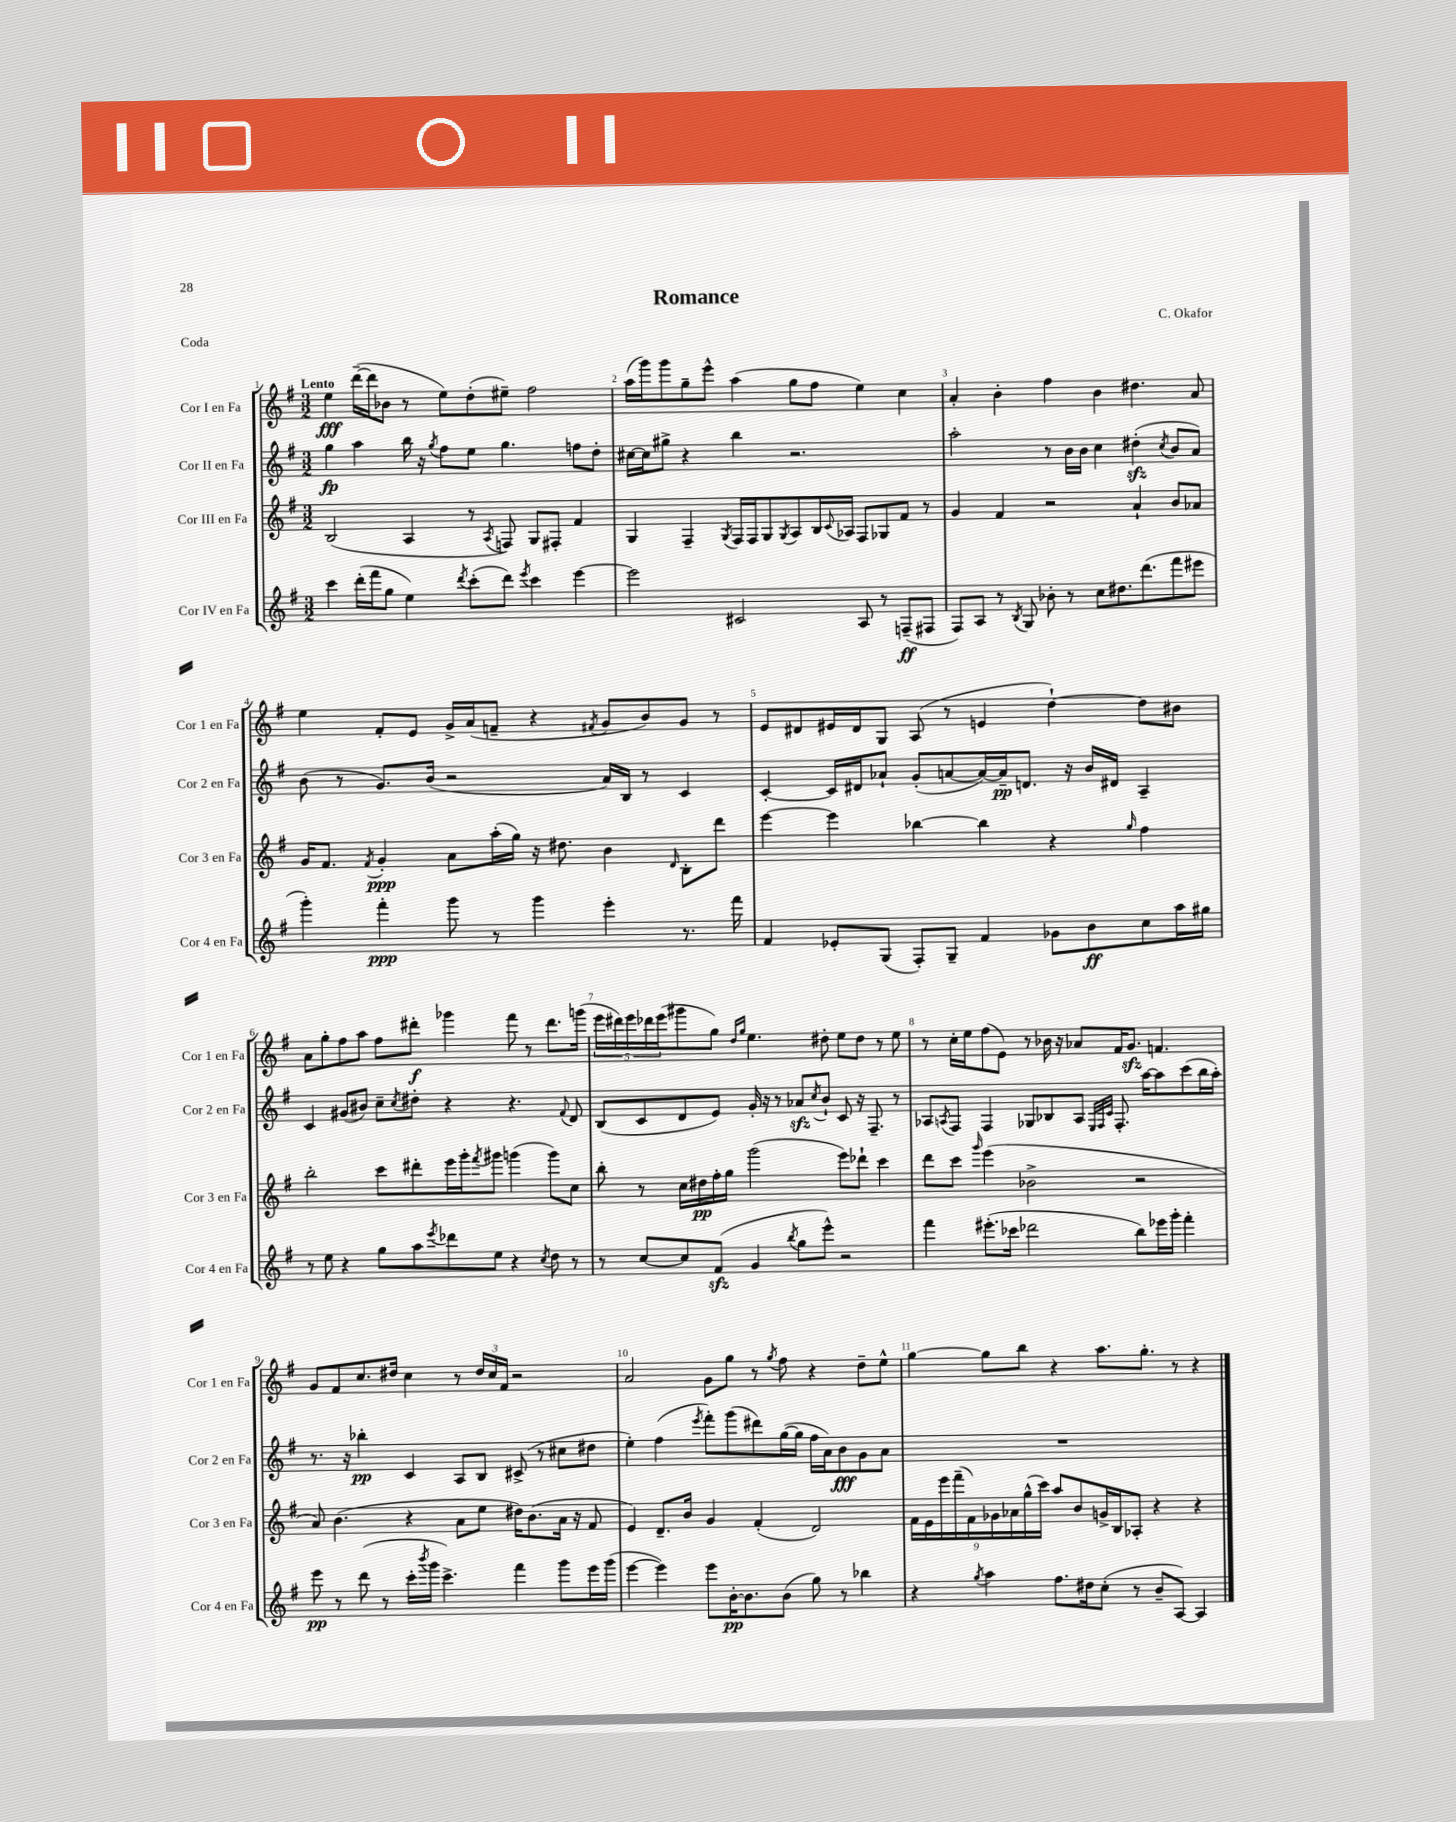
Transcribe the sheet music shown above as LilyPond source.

\header { title = "Romance" composer = "C. Okafor" piece = "Coda" }
<<
\new StaffGroup <<
\new Staff = "s0" \with { instrumentName = "Cor I en Fa" shortInstrumentName = "Cor 1 en Fa" } {
    \clef treble \key g \major \numericTimeSignature \time 3/2 \tempo "Lento"
    e''4\fff d'''16~--( d'''16 bes'8 r8 e''8) d''8-.( eis''8--) fis''2 |
    a''16( g'''16) g'''8 g''8-- e'''8-^ a''4( g''8 fis''8 e''4) c''4 |
    a'4-. b'4-. fis''4 b'4 dis''4. a'8 |
    e''4 fis'8-. e'8 g'16-> a'16( f'8-- r4 \acciaccatura { fis'8 } g'8 b'8) g'8 r8 |
    e'8 dis'8 eis'16 dis'16 g8 a8( r8 e'4 d''4~-!) d''8 bis'8 |
    a'8 g''8-. fis''8 a''8 fis''8 dis'''8-.\f ges'''4 fis'''8 r8 dis'''8. g'''16( |
    \tuplet 5/4 { e'''16 dis'''16) e'''16 des'''16 e'''16( } gis'''8 g''8) \grace { d''16 g''16 } e''4. dis''8-. e''8 dis''8 r8 e''8 |
    r8 c''16-. e''16 fis''8( e'8) r8 bes'16 r16 aes'8 fis'16 g'8.\sfz f'4. |
    g'8 fis'8 c''8. dis''16 c''4 r8 \tuplet 3/2 { dis''16 c''16 fis'16 } r2 |
    a'2 g'8 g''8 r8 \acciaccatura { g''8 } fis''8 r4 d''8-- e''8-^ |
    g''4~ g''8 b''8 r4 a''8. g''8.-. r8 r4 \bar "|." |
}
\new Staff = "s1" \with { instrumentName = "Cor II en Fa" shortInstrumentName = "Cor 2 en Fa" } {
    \clef treble \key g \major \numericTimeSignature \time 3/2
    g''4\fp a''4 b''16 r16 \acciaccatura { g''8 } fis''8 e''8 g''4. f''8 d''8-. |
    cis''16~ cis''16 gis''8-> r4 b''4 r2. |
    a''2-. r8 b'16 b'16 c''4 dis''4-.\sfz( \acciaccatura { c''8 } b'8 a'8) |
    b'8( r8 g'8.) b'16( r2 a'16) b16 r8 c'4 |
    c'4~-. c'16 dis'16 aes'8-! g'8-.( a'8~ a'16~) a'16--\pp d'8. r16 b'16 dis'16 a4-- |
    c'4 gis'8( bis'8) c''8-- \acciaccatura { c''8 } dis''8-. r4 r4. \appoggiatura { fis'8 } d'8 |
    b8( c'8 d'8 e'8) g'16-. r16 r8 aes'8\sfz \acciaccatura { c''8 } b'8-! c'8 r16 fis8.-- r8 |
    aes8 \acciaccatura { a8 } fis8 fis4 ges8 bes8 a8 \grace { e32 fis32 c'32 } fis8.-. a''16~ a''8 c'''8( b''16 a''16-.) |
    r8. r16 bes''4-.\pp c'4 a8 b8 cis'8->( r8 cis''8 dis''8 |
    e''4-.) fis''4( \acciaccatura { e'''8 } fis'''8-.) g'''8( dis'''8) g''16~( g''16 fis''16 a'16) b'8\fff g'8 a'8 |
    R1. \bar "|." |
}
\new Staff = "s2" \with { instrumentName = "Cor III en Fa" shortInstrumentName = "Cor 3 en Fa" } {
    \clef treble \key g \major \numericTimeSignature \time 3/2
    b2( a4 r8 \acciaccatura { a8 } f8) g8 fis8-. fis'4 |
    g4 fis4-- \acciaccatura { g8 } fis16 fis16 g8 \acciaccatura { g8 } a8 b16 \appoggiatura { c'8 } aes16 fis8 ges8 fis'8 r8 |
    g'4 fis'4 r2 a'4-! b'8 aes'8 |
    g'16 fis'8. \acciaccatura { fis'8 } g'4-.\ppp a'8 a''16-.( g''16) r16 dis''8. b'4 \grace { d'16 } b8-. d'''8 |
    e'''4~ e'''4 bes''4~ bes''4 r4 \grace { g''16 } fis''4 |
    b''2-. c'''8 dis'''8-. e'''16 g'''16-. \acciaccatura { fis'''8 } gis'''8 g'''4( g'''8) c''8 |
    b''8-. r8 c''16 dis''16\pp fis''16-. g''16 g'''2( e'''8) des'''8-! c'''4 |
    d'''8 c'''8 \grace { g'''16 } e'''4( bes'2-> r2 |
    a'8) b'4.( r4 a'8 e''8 dis''16) b'8.( a'16 r16 fis'8 |
    e'4) d'8.-- b'16 g'4 fis'4-.( d'2) |
    \tuplet 9/8 { fis'16 e'16 e'''16 fis'''16--( fis'16) ges'16 aes'16 g''16-^( c'''16) } a''8 b'8 g'16-> b16 aes8-. r4 r4 \bar "|." |
}
\new Staff = "s3" \with { instrumentName = "Cor IV en Fa" shortInstrumentName = "Cor 4 en Fa" } {
    \clef treble \key g \major \numericTimeSignature \time 3/2
    c'''4 d'''16-.( fis'''16 g''8 e''4) \acciaccatura { d'''8 } c'''8-.( d'''8) \acciaccatura { e'''8 } c'''4 e'''4~ |
    e'''2 cis'2 a8 r8 f8--\ff( fis8 |
    fis8) a8 r8 \acciaccatura { b8 } g8 bes'8-. r8 c''8 dis''8. d'''8.( fis'''8 eis'''8 |
    g'''4-.) fis'''4-.\ppp g'''8 r8 g'''4 e'''4-. r8. fis'''16 |
    fis'4 ees'8-. g8( fis8-.) g8-- fis'4 ges'8 b'8\ff c''8 a''16 gis''16 |
    r8 e''8 r4 g''8 a''8 \acciaccatura { e'''8 } des'''8 e''8 r4 \acciaccatura { c''8 } d''8 r8 |
    r8 c''8~ c''8 fis'8\sfz( g'4 \acciaccatura { b''8 } g''8 e'''8-^) r2 |
    fis'''4 eis'''8.-.( ces'''16 des'''2 b''8) ees'''16 g'''16-. fis'''4-. |
    e'''8\pp r8 d'''8( r8 c'''16-. \acciaccatura { b'''8 } g'''16 c'''4.->) fis'''4 g'''8 e'''16 g'''16( |
    e'''4~ e'''4) e'''8 b'16~-.\pp b'8. b'8( g''8) r8 bes''4 |
    r4 \acciaccatura { g''8 } a''4 fis''8. dis''16 c''8-.( r8 b'8-- a8~) a4 \bar "|." |
}
>>
>>
\layout { \context { \Score \override BarNumber.break-visibility = ##(#f #t #t) barNumberVisibility = #all-bar-numbers-visible } }
